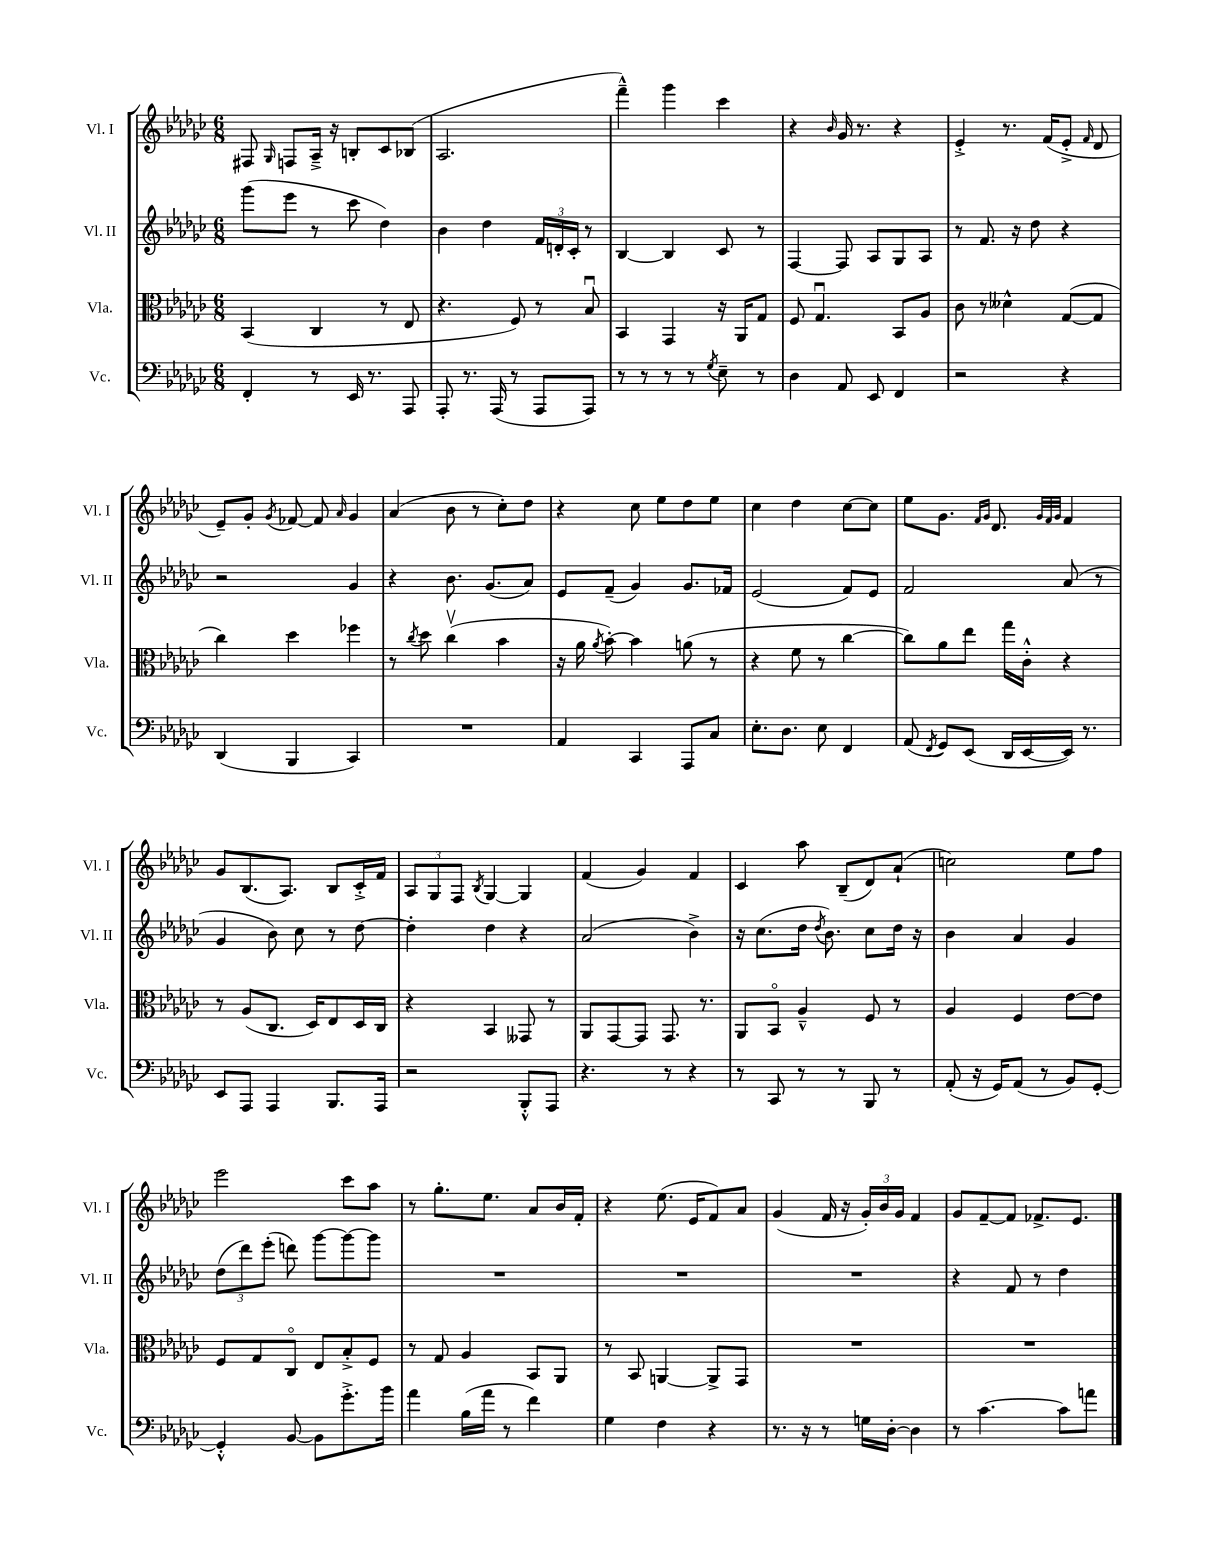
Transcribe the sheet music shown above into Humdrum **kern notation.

**kern	**kern	**kern	**kern
*staff4	*staff3	*staff2	*staff1
*clefF4	*clefC3	*clefG2	*clefG2
*k[b-e-a-d-g-c-]	*k[b-e-a-d-g-c-]	*k[b-e-a-d-g-c-]	*k[b-e-a-d-g-c-]
*M6/8	*M6/8	*M6/8	*M6/8
4FF'/	(4BB-/	(8ggg-\L	8F#/
.	.	.	16qqG-/
.	.	8eee-\J	8F/L
8r	4C-/	8r	16A-~^/Jk
.	.	.	16r
16EE-/	.	8ccc-\	8B'/L
8.r	.	.	.
.	8r	4dd-\)	8c-/
8AAA-/	8E-/	.	(8B-/J
=	=	=	=
8AAA-'/	4.r	4b-\	2.A-/
8.r	.	.	.
.	.	4dd-\	.
(16AAA-/	.	.	.
8r	8F/)	.	.
8AAA-/L	8r	24f/LL	.
.	.	24d'/	.
.	.	24c-'/JJ	.
8AAA-/J)	8B-u/	8r	.
=	=	=	=
8r	4BB-/	[4B-/	4fff~^^\)
8r	.	.	.
8r	4GG-/	4B-/]	4ggg-\
8r	.	.	.
8qG-/	.	.	.
8E-~\	16r	8c-/	4ccc-\
.	16AA-/LK	.	.
8r	8G-/J	8r	.
=	=	=	=
4D-\	8F/	[4F/	4r
.	4.G-u/	.	.
.	.	.	16qqb-/
8AA-/	.	8F/]	16g-/
.	.	.	8.r
8EE-/	.	8A-/L	.
4FF/	8BB-/L	8G-/	4r
.	8A-/J	8A-/J	.
=	=	=	=
2r	8c-\	8r	4e-'^/
.	8r	8.f/	.
.	4d--^^\	.	8.r
.	.	16r	.
.	.	8dd-\	.
.	.	.	(16f/LK
4r	([8G-/L	4r	8e-'^/J
.	.	.	16qqf/
.	8G-/]J	.	8d-/
=	=	=	=
(4DD-/	4cc-\)	2r	8e-~/L)
.	.	.	8g-'/J
.	.	.	8qg-/
4BBB-/	4dd-\	.	[8f-/
.	.	.	8f-/]
.	.	.	16qqa-/
4CC-/)	4ff-\	4g-/	4g-/
=	=	=	=
2.r	8r	4r	(4a-/
.	8qcc-/	.	.
.	8dd-\	.	.
.	(4cc-v\	8.b-\	8b-\
.	.	.	8r
.	.	(8.g-/L	.
.	4b-\	.	8cc-'\L)
.	.	8a-/J)	8dd-\J
=	=	=	=
4AA-/	16r	8e-/L	4r
.	16a-\	.	.
.	8qa-/	.	.
.	[8b-'\)	(8f~/J	.
4CC-/	4b-\]	4g-/)	8cc-\
.	.	.	8ee-\L
8AAA-/L	(8a\	8.g-/L	8dd-\
8C-/J	8r	.	8ee-\J
.	.	16f-/Jk	.
=	=	=	=
8.E-'\L	4r	(2e-/	4cc-\
8.D-\J	.	.	.
.	8f\	.	4dd-\
8E-\	8r	.	.
4FF/	[4cc-\	8f/L)	[8cc-\L
.	.	8e-/J	8cc-\]J
=	=	=	=
(8AA-/	8cc-\]L)	2f/	8ee-\L
8qFF/	.	.	.
8GG-/L)	8a-\	.	8.g-\J
(8EE-/J	8ee-\J	.	.
.	.	.	16qqf/LL
.	.	.	16qqg-/JJ
.	.	.	8.d-/
16DD-/LL	16gg-\LL	.	.
[16EE-/	16c-'^^\JJ	.	.
.	.	.	32qqg-/LLL
.	.	.	32qqf/
.	.	.	32qqg-/JJJ
16EE-/]JJ)	4r	(8a-/	4f/
8.r	.	.	.
.	.	8r	.
=	=	=	=
8EE-/L	8r	4g-/	8g-/L
8AAA-/J	(8A-/L	.	(8.B-/
4AAA-/	8.C-/J	8b-\)	.
.	.	.	8.A-/J)
.	.	8cc-\	.
.	16D-/LK)	.	.
8.BBB-/L	8E-/	8r	8B-/L
.	16D-/L	[8dd-\	16c-'^/L
16AAA-/Jk	16C-/JJ	.	16f/JJ
=	=	=	=
2r	4r	4dd-'\]	12A-/L
.	.	.	12G-/
.	.	.	12F/J
.	.	.	8qB-/
.	4BB-/	4dd-\	[4G-/
8BBB-'^^/L	8GG--/	4r	4G-/]
8AAA-/J	8r	.	.
=	=	=	=
4.r	8AA-/L	(2a-/	(4f/
.	[8GG-/	.	.
.	8GG-/]J	.	4g-/)
8r	8.GG-/	.	.
4r	.	4b-^\)	4f/
.	8.r	.	.
=	=	=	=
8r	8AA-/L	16r	4c-/
.	.	(8.cc-\L	.
8CC-/	8BB-o/J	.	.
8r	4A-~^^/	16dd-\Jk	8aa-\
.	.	8qdd-/	.
.	.	8.b-\)	.
8r	.	.	(8B-~/L
8BBB-/	8F/	8cc-\L	8d-/)
8r	8r	16dd-\Jk	(8a-`/J
.	.	16r	.
=	=	=	=
(8AA-'/	4A-/	4b-\	2cc\)
16r	.	.	.
16GG-/LK)	.	.	.
(8AA-/J	4F/	4a-/	.
8r	.	.	.
8BB-/L)	[8e-\L	4g-/	8ee-\L
[8GG-'/J	8e-\]J	.	8ff\J
=	=	=	=
4GG-'^^/]	8F/L	(12dd-\L	2eee-\
.	.	12ddd-\)	.
.	8G-/	.	.
.	.	(12eee-'\J	.
[8BB-/	8C-o/J	8ddd\)	.
8BB-\]L	8E-/L	[8ggg-\L	.
8.g-'^\	8B-'^/	8ggg-\_	8ccc-\L
.	8F/J	8ggg-\]J	8aa-\J
16b-\Jk	.	.	.
=	=	=	=
4a-\	8r	2.r	8r
.	8G-/	.	8.gg-'\L
(16B-\LL	4A-/	.	.
16a-\JJ	.	.	8.ee-\J
8r	.	.	.
4f\)	8BB-/L	.	8a-/L
.	8AA-/J	.	16b-/L
.	.	.	16f'/JJ
=	=	=	=
4G-\	8r	2.r	4r
.	8BB-/	.	.
4F\	[4AA/	.	(8.ee-\
.	.	.	16e-/LK
4r	8AA^/]L	.	8f/)
.	8GG-/J	.	8a-/J
=	=	=	=
8.r	2.r	2.r	(4g-/
16r	.	.	.
8r	.	.	16f/
.	.	.	16r
16G\LL	.	.	24g-'/LL)
.	.	.	24b-/
[16D-'\JJ	.	.	.
.	.	.	24g-/JJ
4D-\]	.	.	4f/
=	=	=	=
8r	2.r	4r	8g-/L
[4.c-\	.	.	[8f~/
.	.	8f/	8f/]J
.	.	8r	8.f-^/L
8c-\]L	.	4dd-\	.
.	.	.	8.e-/J
8a\J	.	.	.
==	==	==	==
*-	*-	*-	*-
